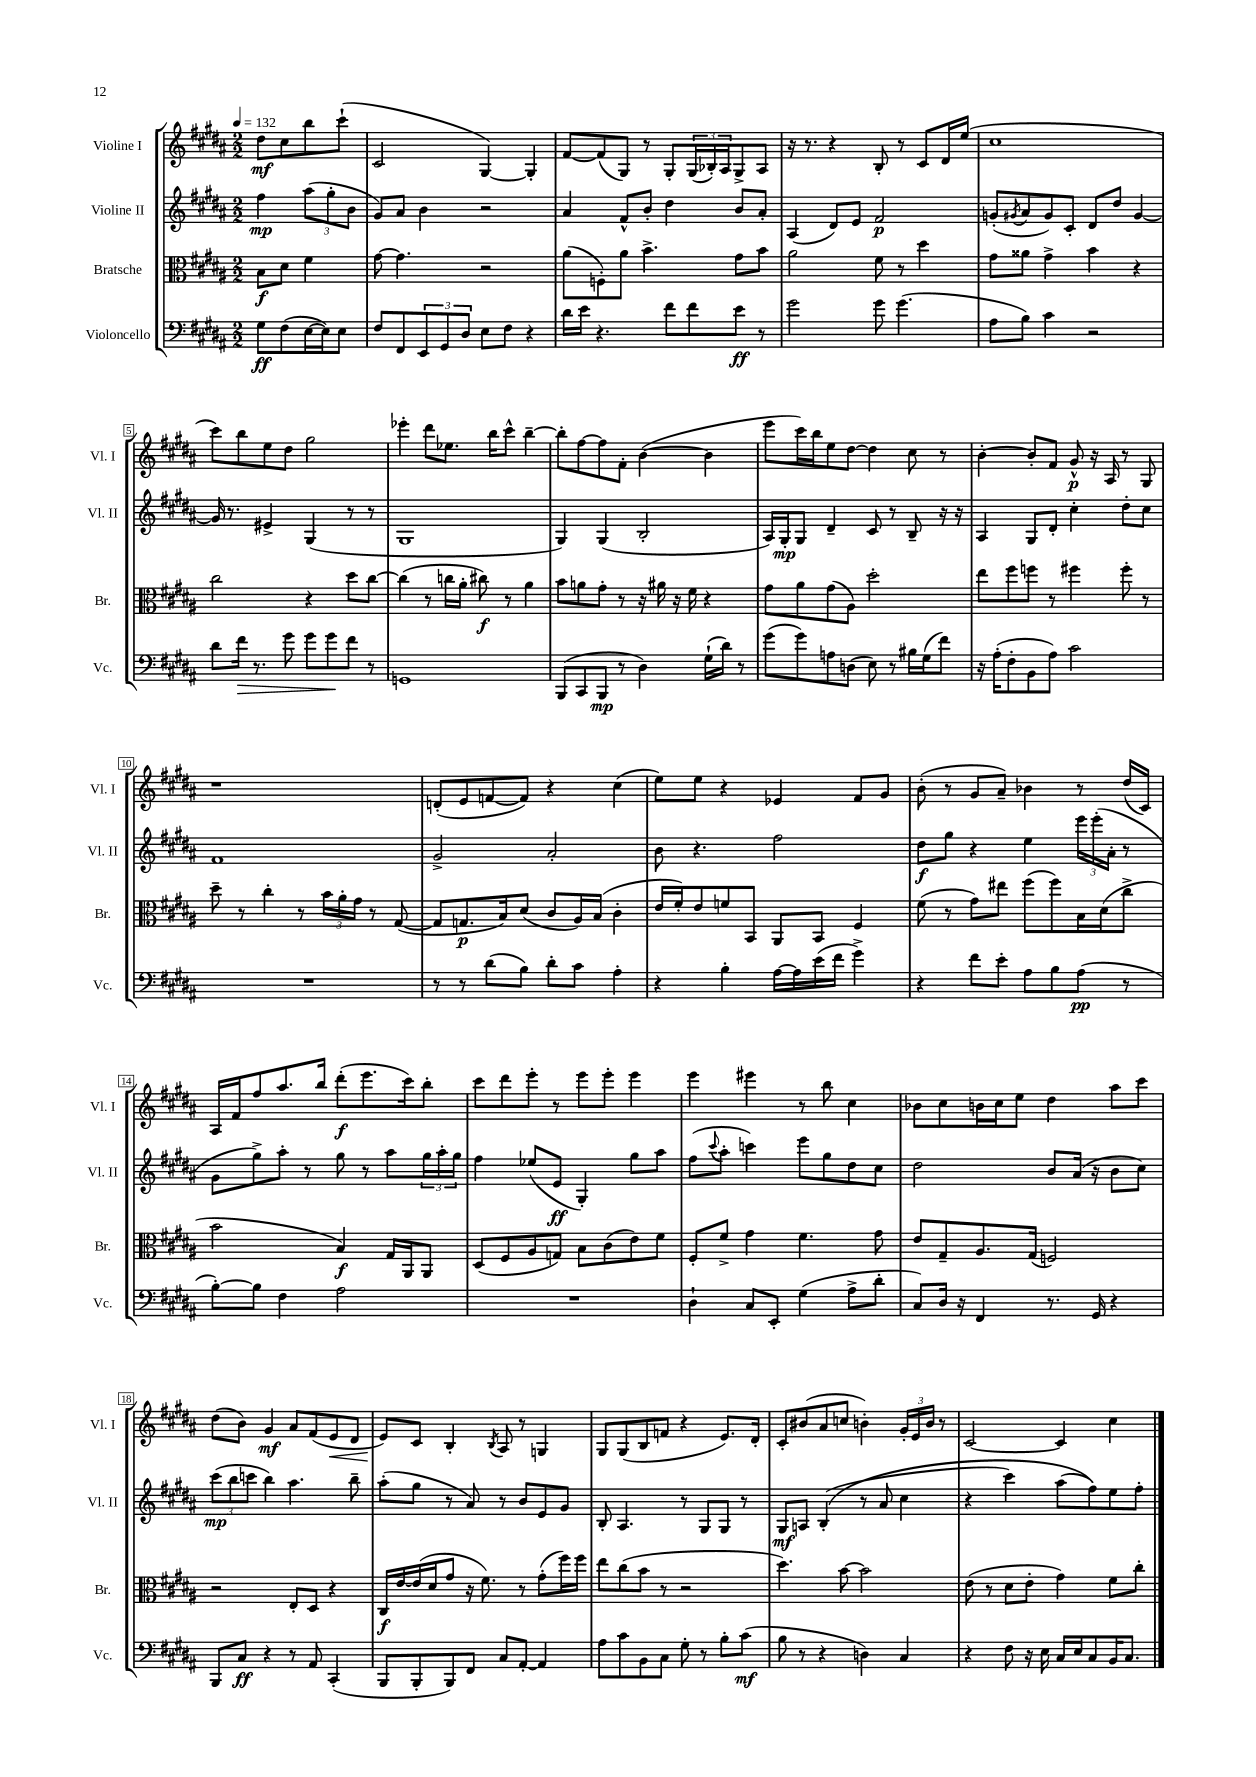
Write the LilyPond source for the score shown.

<<
\new StaffGroup <<
\new Staff = "s0" \with { instrumentName = "Violine I" shortInstrumentName = "Vl. I" } {
    \clef treble \key b \major \numericTimeSignature \time 2/2 \partial 2 \tempo 4 = 132
    dis''8\mf cis''8 b''8 cis'''8-!( |
    cis'2 gis4~) gis4-. |
    fis'8~ fis'8( gis8) r8 gis8-. \tuplet 3/2 { gis16( bes16-.) ais16 } gis8-> ais8 |
    r16 r8. r4 b8-. r8 cis'8 dis'16 e''16( |
    cis''1 |
    cis'''8) b''8 e''8 dis''8 gis''2 |
    ees'''4-. dis'''8 ees''8. b''16 cis'''8-^ b''4~-- |
    b''8-. fis''8~ fis''8 fis'8-. b'4~( b'4 |
    e'''8 cis'''16) b''16 e''8 dis''8~ dis''4 cis''8 r8 |
    b'4~-. b'8-. fis'8 gis'8-^\p r16 ais16 r8 gis8 |
    r1 |
    d'8-.( e'8 f'8~ f'8) r4 cis''4( |
    e''8) e''8 r4 ees'4 fis'8 gis'8 |
    b'8-.( r8 gis'8 ais'8--) bes'4 r8 dis''16( cis'16) |
    ais16 fis'16 fis''8 ais''8. b''16 dis'''8-.\f( e'''8. cis'''16) b''8-. |
    cis'''8 dis'''8 e'''8-. r8 e'''8 e'''8-. e'''4 |
    e'''4 eis'''4 r8 b''8 cis''4 |
    bes'8 cis''8 b'16 cis''16 e''8 dis''4 ais''8 cis'''8 |
    dis''8( b'8) gis'4\mf ais'8 fis'8( e'8\< dis'8 |
    e'8\!) cis'8 b4-. \acciaccatura { b8 } ais8 r8 g4 |
    gis8 gis8( b8 f'8 r4 e'8.) dis'16-. |
    cis'8-. bis'8( ais'8 c''8 b'4-.) \tuplet 3/2 { gis'16-. e'16 b'16 } r8 |
    cis'2~ cis'4 cis''4 \bar "|." |
}
\new Staff = "s1" \with { instrumentName = "Violine II" shortInstrumentName = "Vl. II" } {
    \clef treble \key b \major \numericTimeSignature \time 2/2 \partial 2
    fis''4\mp \tuplet 3/2 { ais''8( gis''8-. b'8 } |
    gis'8) ais'8 b'4 r2 |
    ais'4 fis'8-^ b'8-. dis''4 b'8 ais'8-. |
    ais4( dis'8) e'8 fis'2\p |
    g'8-.( \acciaccatura { gis'8 } ais'8 gis'8) cis'8-. dis'8 dis''8 gis'4~ |
    gis'16 r8. eis'4-> gis4( r8 r8 |
    gis1 |
    gis4) gis4( b2-. |
    ais16) gis16-.\mp gis8 dis'4-- cis'8 r8 b8-- r16 r16 |
    ais4 gis8 dis'8-. cis''4-. dis''8-. cis''8 |
    fis'1 |
    gis'2-> ais'2-. |
    b'8 r4. fis''2 |
    dis''8\f gis''8 r4 e''4 \tuplet 3/2 { e'''16 e'''16-.( ais'16-. } r8 |
    gis'8 gis''8->) ais''8-. r8 gis''8 r8 ais''8 \tuplet 3/2 { gis''16 ais''16-. gis''16 } |
    fis''4 ees''8( e'8\ff gis4-.) gis''8 ais''8 |
    fis''8( \appoggiatura { cis'''8 } ais''8-. c'''4) e'''8 gis''8 dis''8 cis''8 |
    dis''2 b'8 ais'16( r16 b'8 cis''8) |
    \tuplet 3/2 { cis'''8\mp( b''8 c'''8 } b''4) ais''4. b''8-- |
    ais''8-.( gis''8 r8 ais'8) r8 b'8 e'8 gis'8 |
    b8-. ais4. r8 gis8 gis8 r8 |
    gis8\mf a8 b4-.(\( r8 ais'8 cis''4 |
    r4 cis'''4) ais''8( fis''8)\) e''8 fis''8-. \bar "|." |
}
\new Staff = "s2" \with { instrumentName = "Bratsche" shortInstrumentName = "Br." } {
    \clef alto \key b \major \numericTimeSignature \time 2/2 \partial 2
    b8\f dis'8 fis'4 |
    gis'8~ gis'4. r2 |
    ais'8( f8-.) ais'8 b'4.-> gis'8 b'8 |
    ais'2 fis'8 r8 dis''4 |
    gis'8 aisis'8 gis'4-> b'4 r4 |
    cis''2 r4 dis''8 cis''8~ |
    cis''4( r8 c''16 ais'16-. cis''8\f) r8 ais'4 |
    b'8 a'8 gis'8-. r8 r16 ais'16 r16 fis'16 r4 |
    gis'8 ais'8 gis'8( ais8) dis''2-. |
    e''8 fis''8 f''8 r8 fis''4 fis''8-. r8 |
    dis''8-- r8 cis''4-. r8 \tuplet 3/2 { b'16 ais'16-. gis'16 } r8 gis8~( |
    gis8 g8.\p b16) dis'8( cis'8 ais16) b16( cis'4-. |
    e'16 fis'16-.) e'8 f'8 b,8 ais,8 b,8 fis4 |
    fis'8( r8 gis'8) eis''8 fis''8( fis''8) b16 dis'16( cis''8-> |
    b'2 b4\f) gis16 ais,16 ais,8 |
    dis8( fis8 ais8 g8) b8 cis'8( e'8) fis'8 |
    fis8-. fis'8-> gis'4 fis'4. gis'8 |
    e'8 gis8-- ais8. gis16( f2) |
    r2 e8-. dis8 r4 |
    cis16\f e'16~ e'16( dis'16 gis'8 r16 fis'8.) r8 gis'8-.( fis''16) fis''16 |
    e''8 cis''8( b'8 r8 r2 |
    dis''4.) b'8~ b'2 |
    e'8( r8 dis'8 e'8-. gis'4) fis'8 cis''8-. \bar "|." |
}
\new Staff = "s3" \with { instrumentName = "Violoncello" shortInstrumentName = "Vc." } {
    \clef bass \key b \major \numericTimeSignature \time 2/2 \partial 2
    gis8\ff fis8( e16~ e16) e8 |
    fis8 fis,8 \tuplet 3/2 { e,8 gis,8 dis8 } e8 fis8 r4 |
    dis'16 e'16 r4. fis'8 fis'8 e'8\ff r8 |
    gis'2 gis'8 gis'4.( |
    ais8 b8) cis'4 r2 |
    dis'8 fis'16\> r8. gis'8 gis'8 gis'8\! fis'8 r8 |
    g,1 |
    b,,8( cis,8 b,,8\mp r8 dis4) gis16-!( dis'16) r8 |
    gis'8( gis'8) a8 d8( e8) r8 bis16 gis16( fis'8) |
    r16 ais16-.( fis8-. b,8 ais8) cis'2 |
    R1 |
    r8 r8 dis'8( b8) dis'8-. cis'8 ais4-. |
    r4 b4-. ais16~ ais16 e'16( fis'16 gis'4->) |
    r4 fis'8 e'8-. ais8 b8 ais8\pp( r8 |
    b8~-.) b8 fis4 ais2 |
    R1 |
    dis4-! cis8 e,8-. gis4( ais8-> dis'8-. |
    cis8) dis16 r16 fis,4 r8. gis,16 r4 |
    b,,8 cis8\ff r4 r8 ais,8 cis,4-.( |
    b,,8 b,,8-. b,,8) fis,8 cis8 ais,8~-. ais,4 |
    ais8 cis'8 b,8 cis8 gis8-. r8 b8-. cis'8\mf( |
    b8 r8 r4 d4) cis4 |
    r4 fis8 r16 e16 cis16 e16 cis8 b,16 cis8. \bar "|." |
}
>>
>>
\layout { \context { \Score \override BarNumber.stencil = #(make-stencil-boxer 0.1 0.3 ly:text-interface::print) } }
